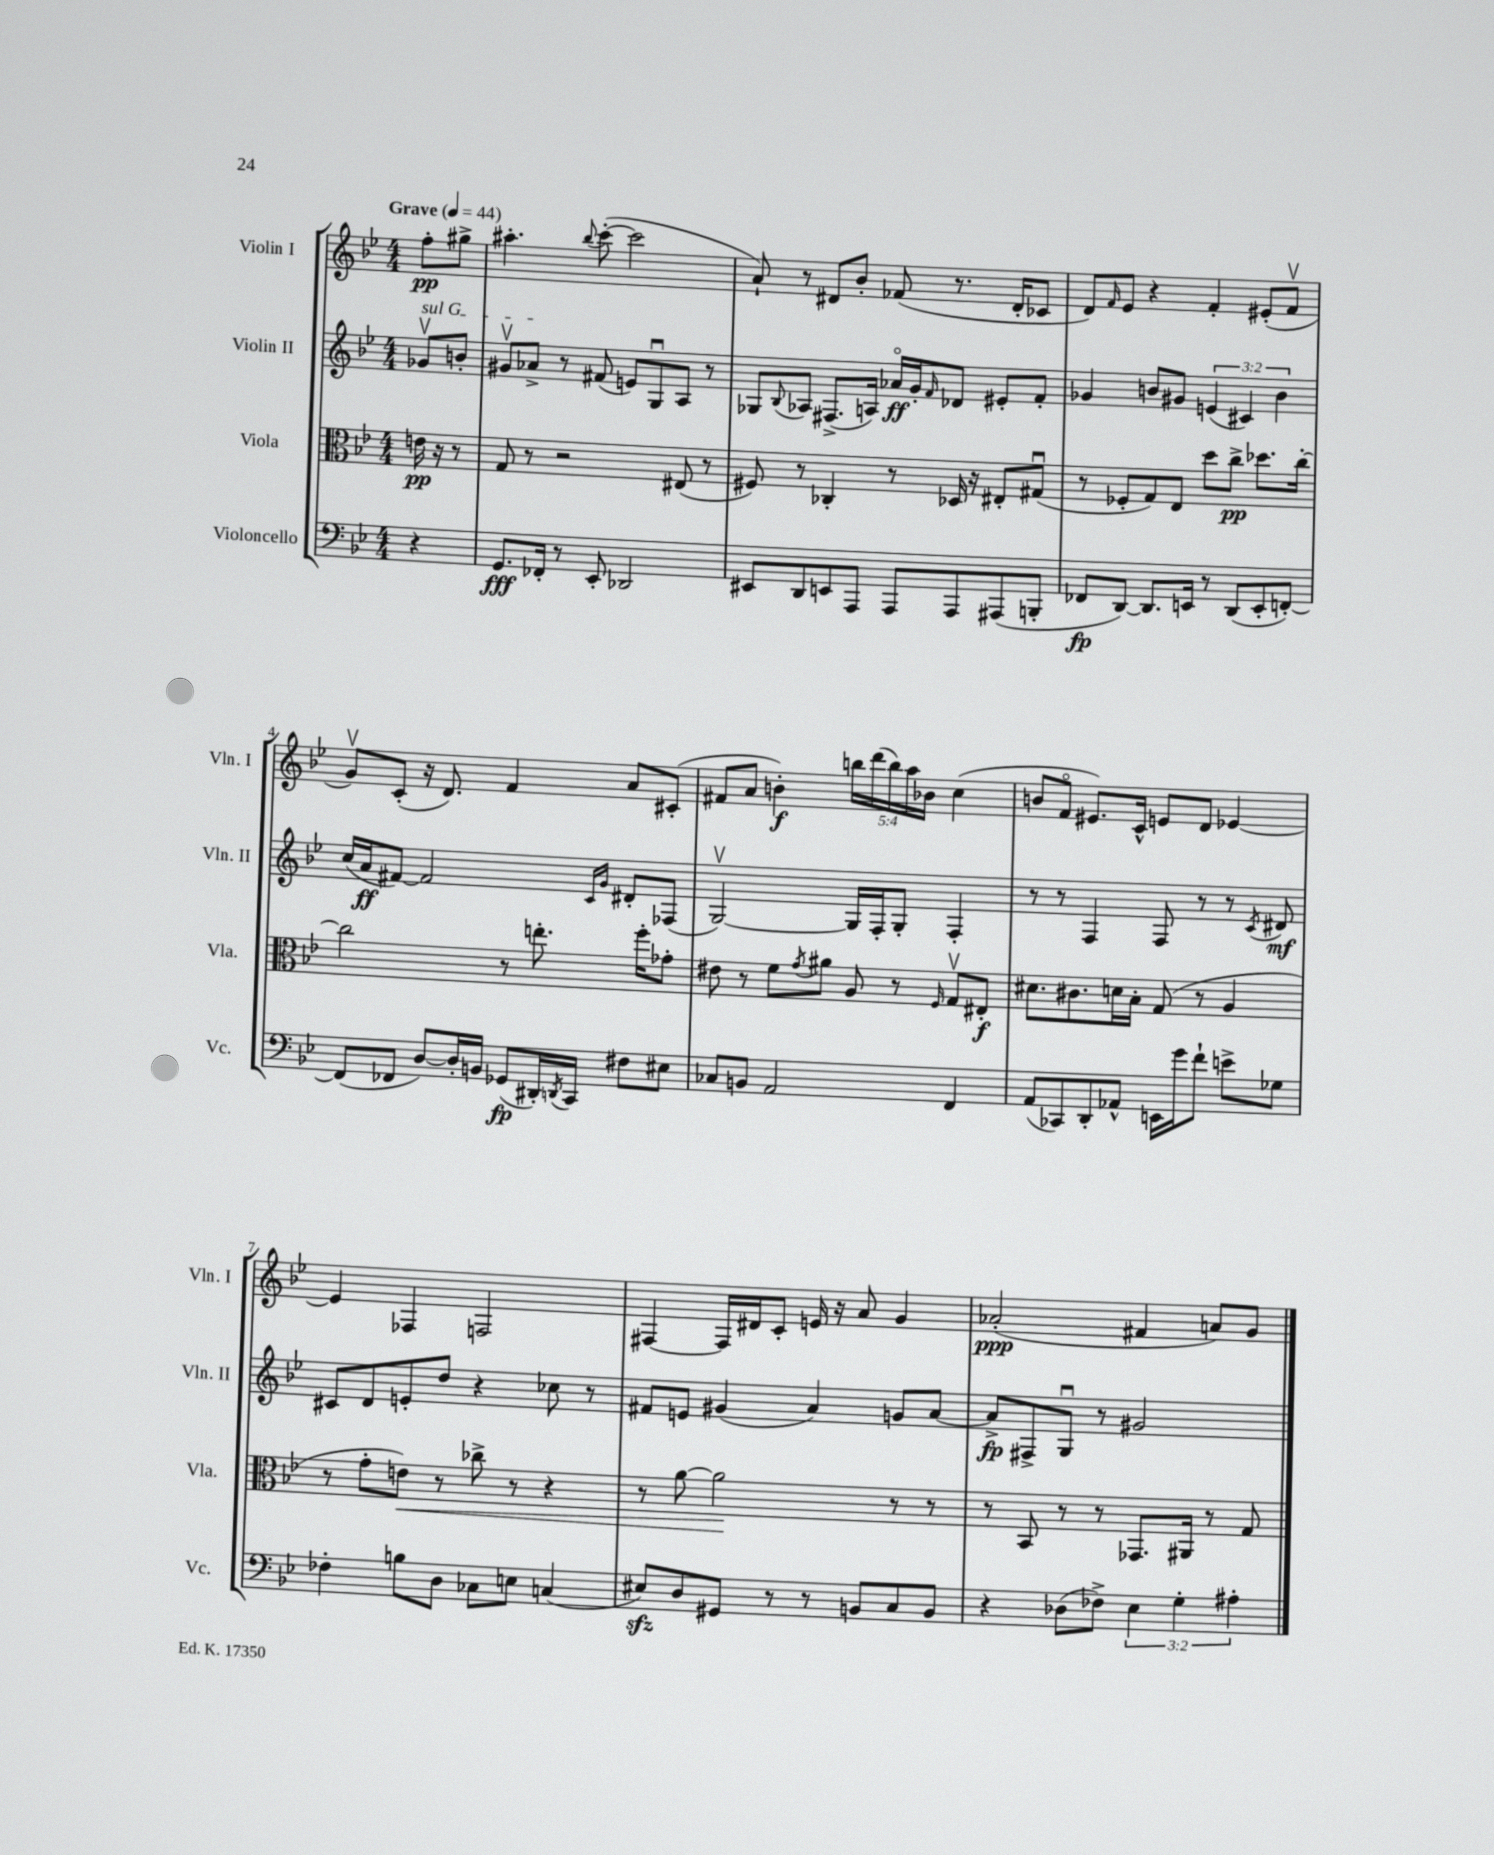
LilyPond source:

<<
\new StaffGroup <<
\new Staff = "s0" \with { instrumentName = "Violin I" shortInstrumentName = "Vln. I" } {
    \clef treble \key bes \major \numericTimeSignature \time 4/4 \override Staff.TupletNumber.text = #tuplet-number::calc-fraction-text \partial 4 \tempo "Grave" 4 = 44
    f''8-.\pp gis''8-> |
    ais''4.-. \appoggiatura { bes''8 } c'''8~-.( c'''2 |
    a'8-!) r8 dis'8 bes'8-. fes'8( r8. dis'16-. ces'8 |
    d'8) \grace { f'16 } ees'8 r4 f'4-. eis'8-.( f'8\upbow |
    g'8\upbow) c'8-.( r16 d'8.) f'4 a'8 cis'8-.( |
    fis'8 a'8 b'4-.\f) \tuplet 5/4 { b''16 d'''16( b''16) a''16 bes'16 } c''4( |
    b'8 f'8\flageolet eis'8.) c'16-^ e'8 d'8 ees'4~ |
    ees'4 fes4 f2 |
    fis4~ fis16 dis'16 c'8-. e'16 r16 a'8 g'4 |
    aes'2-.\ppp( fis'4 a'8) g'8 \bar "|." |
}
\new Staff = "s1" \with { instrumentName = "Violin II" shortInstrumentName = "Vln. II" } {
    \clef treble \key bes \major \numericTimeSignature \time 4/4 \override Staff.TupletNumber.text = #tuplet-number::calc-fraction-text \partial 4
    \once \override TextSpanner.bound-details.left.text = \markup { \italic "sul G" } ges'8\upbow\startTextSpan b'8-. |
    gis'8\upbow aes'8->\stopTextSpan r8 fis'8( e'8) g8\downbow a8 r8 |
    ges8 \appoggiatura { bes8 } aes8 fis8.->( a16) aes'16\flageolet\ff g'16-. \grace { f'16 } des'8 eis'8-. f'8-. |
    ges'4 b'8 gis'8 \tuplet 3/2 { e'4( cis'4) b'4 } |
    c''16( a'16\ff fis'8~) fis'2 \grace { c'16 g'16 } dis'8-. fes8( |
    g2~\upbow) g16 f16-. g8-. f4-. |
    r8 r8 f4 f8 r8 r8 \acciaccatura { c'8 } dis'8\mf |
    cis'8 d'8 e'8-. d''8 r4 ces''8 r8 |
    fis'8 e'8 gis'4( a'4) g'8 a'8~ |
    a'8->\fp fis8-> g8\downbow r8 gis'2 \bar "|." |
}
\new Staff = "s2" \with { instrumentName = "Viola" shortInstrumentName = "Vla." } {
    \clef alto \key bes \major \numericTimeSignature \time 4/4 \partial 4
    e'16\pp r16 r8 |
    g8 r8 r2 eis8( r8 |
    fis8) r8 ces4-. r8 des16 r16 eis8-. gis8\downbow( |
    r8 fes8-. g8) ees8 d''8 c''8->\pp des''8. c''16~-. |
    c''2 r8 e''8.-. f''16-. ges'8-. |
    eis'8 r8 f'8 \acciaccatura { g'8 } ais'8 a8 r8 \grace { f16 } g8\upbow eis8-.\f |
    dis'8. cis'8. d'16 bes16-. g8( r8 a4 |
    r8 g'8-. e'8\<) r8 ces''8-> r8 r4 |
    r8 a'8~ a'2\! r8 r8 |
    r8 bes,8 r8 r8 ges,8. ais,16 r8 g8 \bar "|." |
}
\new Staff = "s3" \with { instrumentName = "Violoncello" shortInstrumentName = "Vc." } {
    \clef bass \key bes \major \numericTimeSignature \time 4/4 \override Staff.TupletNumber.text = #tuplet-number::calc-fraction-text \partial 4
    r4 |
    g,8.\fff fes,16-. r8 ees,8-. des,2 |
    eis,8 d,8 e,8 a,,8 a,,8 a,,8 ais,,8( b,,8-. |
    fes,8\fp d,8~) d,8. e,16 r8 d,8( e,8-. f,8~-.) |
    f,8( fes,8 d8~) d16-. b,16 ges,8\fp( dis,16-.) \acciaccatura { d,8 } c,16 fis8 eis8 |
    ces8 b,8 a,2 f,4 |
    a,8( ces,8) d,8-. aes,8-^ e,16 g'16 f'8-! e'8-> ges8 |
    fes4-. b8 d8 ces8 e8 c4( |
    eis8\sfz) d8 gis,8 r8 r8 b,8 c8 b,8 |
    r4 des8( fes8->) \tuplet 3/2 { ees4 g4-. ais4-. } \bar "|." |
}
>>
>>
